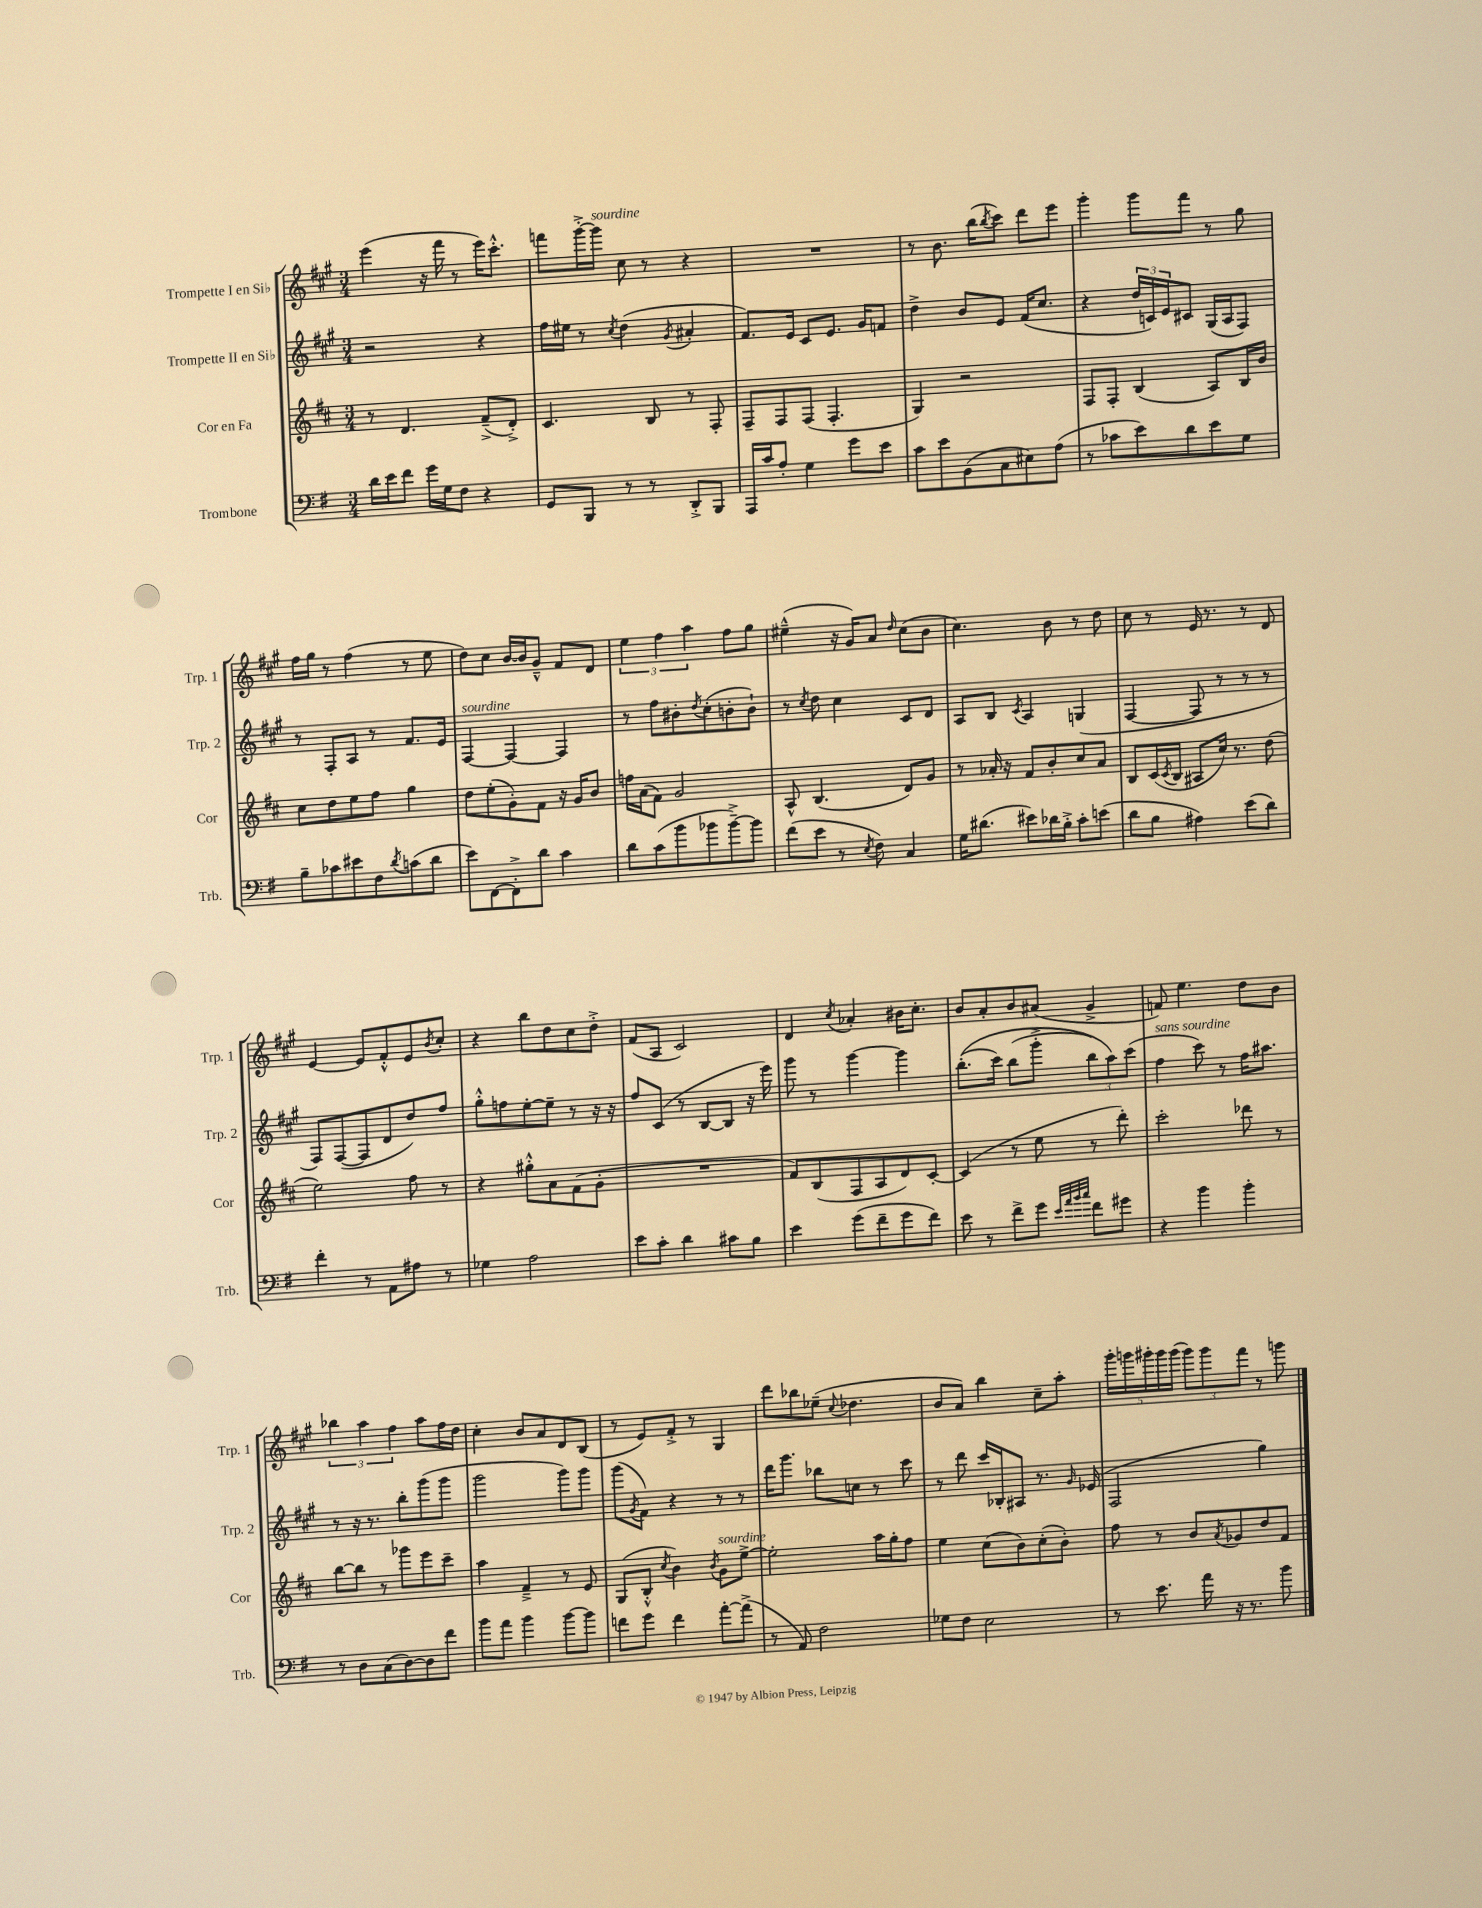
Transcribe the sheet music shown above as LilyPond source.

<<
\new StaffGroup <<
\new Staff = "s0" \with { instrumentName = "Trompette I en Sib" shortInstrumentName = "Trp. 1" } {
    \clef treble \key a \major \numericTimeSignature \time 3/4
    e'''4( r16 fis'''16 r8 e'''16) cis'''8.-.-^ |
    f'''8 gis'''16~-.-> gis'''16^\markup { \italic "sourdine" } cis''8 r8 r4 |
    R2. |
    r8 b'8. b''16( \acciaccatura { b''8 } cis'''8) d'''8 e'''8 |
    gis'''4-. gis'''8 fis'''8 r8 gis''8 |
    fis''16 gis''16 r8 fis''4( r8 e''8 |
    d''8) cis''8 b'16~ b'16 gis'8---^ fis'8 d'8 |
    \tuplet 3/2 { e''4 fis''4 a''4 } fis''8 gis''8 |
    eis''4---^( r16 gis'16) a'8 \grace { d''16 } cis''8( b'8 |
    cis''4.) b'8 r8 d''8 |
    cis''8 r8 e'16 r8. r8 d'8 |
    e'4~ e'8 fis'8-.-^ e'8 \acciaccatura { b'8 } cis''8-. |
    r4 b''8 d''8 cis''8 d''8-.-> |
    fis'8( a8 cis'2) |
    d'4 \acciaccatura { cis''8 } aes'4-. bis'16 cis''8.-. |
    b'8 a'8-. b'8 ais'8( gis'4-> |
    f'8) e''4. d''8 b'8 |
    \tuplet 3/2 { bes''4 a''4 fis''4 } a''8 fis''16 d''16 |
    cis''4-. b'8 a'8 d'8 b8( |
    r8 e'8) fis'8-.-> r8 gis4 |
    d'''8 bes''8 ees''8--( \appoggiatura { cis''8 } des''4. |
    b'8 a'8) b''4 cis''8-- a''8-. |
    \tuplet 5/4 { gis'''16-. g'''16 gis'''16-. gis'''16 gis'''16( } \tuplet 3/2 { gis'''8) gis'''8 fis'''8 } r8 g'''8 \bar "|." |
}
\new Staff = "s1" \with { instrumentName = "Trompette II en Sib" shortInstrumentName = "Trp. 2" } {
    \clef treble \key a \major \numericTimeSignature \time 3/4
    r2 r4 |
    fis''16 eis''16 r8 \acciaccatura { cis''8 } d''4( \acciaccatura { gis'8 } ais'4-. |
    fis'8.) e'16 cis'8 e'8. gis'16 f'8 |
    d''4-> b'8 e'8 fis'16( cis''8. |
    r4 \tuplet 3/2 { d''16 c'16) e'16 } cis'8 gis16( a16 fis8) |
    r8 fis8-. a8 r8 fis'8. e'16 |
    fis4~^\markup { \italic "sourdine" } fis4~ fis4 |
    r8 fis''8 bis'8-. \acciaccatura { d''8 } cis''8-.( b'8-. b'8-!) |
    r8 \acciaccatura { cis''8 } d''8 cis''4 cis'8 d'8 |
    a8 b8 \acciaccatura { cis'8 } a4 g4( |
    fis4~ fis8 r8 r8 r8 |
    fis8) fis8~( fis8 d'8 d''8) fis''8 |
    gis''8-.-^ f''8 e''8~-. e''8-- r8 r16 r16 |
    fis''8 cis'8( r8 b8~ b8 r16 e'''16) |
    gis'''8 r8 gis'''4~ gis'''4 |
    b''8.-.(\( cis'''16) b''8( gis'''8-.-> \tuplet 3/2 { b''8) a''8\) cis'''8( } |
    fis''4^\markup { \italic "sans sourdine" } cis'''8) r8 fis''16 ais''8. |
    r8 r16 r8. b''8-. gis'''8( gis'''8 |
    gis'''2 gis'''8) gis'''8 |
    gis'''8( \acciaccatura { gis'8 } fis'8) r4 r8 r8 |
    d'''16 gis'''8. bes''8 c''8 r8 cis'''8 |
    r8 d'''8 cis'''16 bes16-. ais8 r8. \grace { gis'16 } ees'16( |
    fis2 gis''4) \bar "|." |
}
\new Staff = "s2" \with { instrumentName = "Cor en Fa" shortInstrumentName = "Cor" } {
    \clef treble \key d \major \numericTimeSignature \time 3/4
    r8 d'4. fis'8--->( d'8-.->) |
    cis'4. b8 r8 fis8-. |
    fis8-- fis8 fis8( fis4.-. |
    g4) r2 |
    fis8 fis8-. b4( a8) b16 b'16 |
    cis''8 d''8 e''8 fis''8 g''4 |
    d''8 e''8-.( g'8-.) fis'8 r16 g'16 b'8 |
    f''16 a'16( fis'8) g'2 |
    a8-^ b4.( d'8) g'8 |
    r8 aes'16-. r16 fis'8 b'8-. cis''8 aes'8 |
    b8 cis'16( \acciaccatura { cis'8 } b16 ais8 cis''16) r8. d''8( |
    e''2) fis''8 r8 |
    r4 gis''8-.-^ a'8 fis'8( g'8-. |
    R2. |
    fis'8) b8( fis8 a8 d'8) cis'8~-. |
    cis'4( r8 e''8 r8 d'''8-.) |
    cis'''2-. des'''8 r8 |
    b''8~ b''8 r8 ges'''8 e'''8 cis'''8-- |
    a''4 fis'4---> r8 e'8 |
    g8( b8-.-^ \acciaccatura { cis''8 } b'4) \acciaccatura { b'8 } g'8^\markup { \italic "sourdine" } e''8~-> |
    e''2-. a''16 g''16-. fis''8 |
    e''4 cis''8( b'8) cis''8-.( b'8-.) |
    fis''8 r8 b'8 \acciaccatura { a'8 } ges'8 d''8 fis'8 \bar "|." |
}
\new Staff = "s3" \with { instrumentName = "Trombone" shortInstrumentName = "Trb." } {
    \clef bass \key g \major \numericTimeSignature \time 3/4
    d'16 e'16 fis'8 g'16 g16 fis8 r4 |
    g,8 b,,8 r8 r8 d,8-.-> b,,8 |
    a,,16 c'16 a8-. g4 g'8 e'8 |
    c'8 e'8 b,8( c8 eis8) a8( |
    r8 ces'8 e'8) d'8 e'8 g8 |
    b8-- ces'8 eis'8 fis8 \acciaccatura { d'8 } c'8( d'8 |
    e'8) fis,8~ fis,8-.-> d'8 c'4 |
    d'8 c'8( b'8 bes'8 bes'8~--->) bes'8 |
    fis'8( e'8 r8 \acciaccatura { e8 } fis8) c4 |
    g16 dis'8.( eis'8) des'16 b16-.-> c'8-. e'8( |
    d'8 b8 ais4) e'8( d'8) |
    fis'4-. r8 a,8 ais8 r8 |
    ges4 a2 |
    e'8 c'8-. d'4 cis'8 b8 |
    e'4 g'8( fis'8-- g'8 fis'8) |
    e'8 r8 fis'8-> g'8 \grace { e'32 a'32 b'32 c''32 } fis'8 gis'8 |
    r4 b'4 b'4-. |
    r8 d8 c8( d8~) d8 fis'8 |
    b'8 a'8 b'4 b'8~ b'8 |
    f'8 g'8 f'4 a'8~-. a'8->( |
    r8 a,8) fis2 |
    ges8 fis8 e2 |
    r8 e'8. a'16 r16 r8. b'8 \bar "|." |
}
>>
>>
\layout { \context { \Score \remove "Bar_number_engraver" } }
